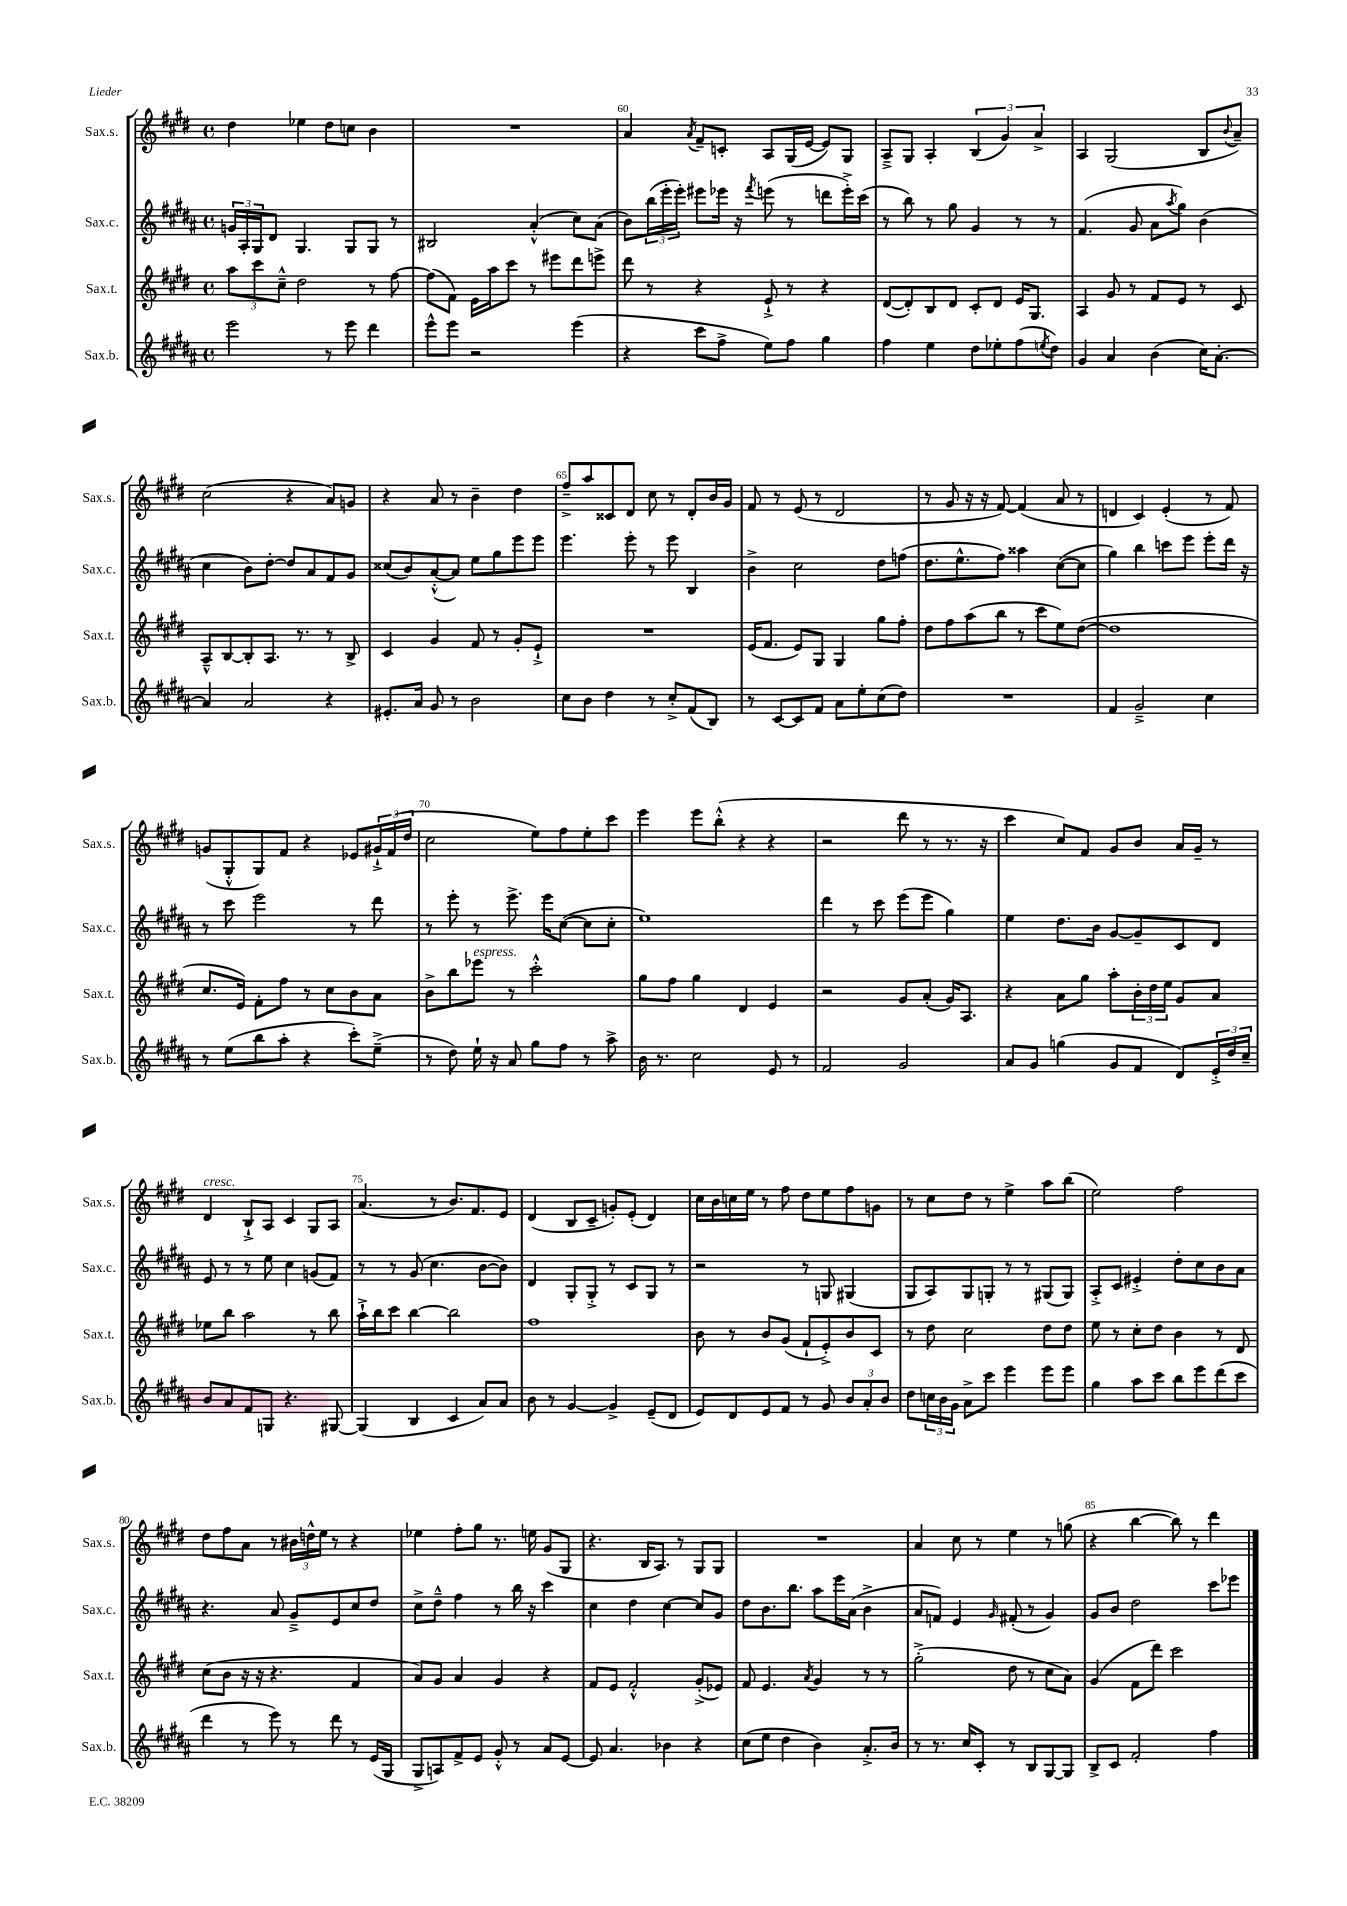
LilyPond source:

<<
\new StaffGroup <<
\new Staff = "s0" \with { instrumentName = "Sax.s." shortInstrumentName = "Sax.s." } {
    \clef treble \key e \major \defaultTimeSignature \time 4/4
    dis''4 ees''4 dis''8 c''8 b'4 |
    R1 |
    a'4 \acciaccatura { a'8 } fis'8-- c'8-. a8 gis16( e'16~ e'8) gis8 |
    a8---> gis8 a4-. \tuplet 3/2 { b4( gis'4) a'4-> } |
    a4 gis2( b8 \appoggiatura { b'8 } a'8--) |
    cis''2( r4 a'8) g'8 |
    r4 a'8 r8 b'4-- dis''4 |
    fis''8---> a''8 cisis'8 dis'8 cis''8 r8 dis'8-. b'16 gis'16 |
    fis'8 r8 e'8( r8 dis'2 |
    r8 gis'8 r16 r16 fis'8~) fis'4( a'8 r8 |
    d'4 cis'4) e'4-.( r8 fis'8) |
    g'8( gis8-.-^ gis8) fis'8 r4 ees'8 \tuplet 3/2 { gis'16-!-> fis'16( dis''16 } |
    cis''2 e''8) fis''8 e''8-. cis'''8 |
    e'''4 e'''8 b''8-.-^( r4 r4 |
    r2 dis'''8 r8 r8. r16 |
    cis'''4 cis''8) fis'8 gis'8 b'8 a'16 gis'16-- r8 |
    dis'4^\markup { \italic "cresc." } b8-!-> a8 cis'4 gis8 a8 |
    a'4.( r8 b'8.) fis'8. e'8 |
    dis'4( b8 cis'8-- g'8-.) e'8-.( dis'4) |
    cis''16 b'16 c''16 e''16 r8 fis''8 dis''8 e''8 fis''8 g'8 |
    r8 cis''8 dis''8 r8 e''4-> a''8 b''8( |
    e''2) fis''2 |
    dis''8 fis''8 a'8 r8 \tuplet 3/2 { bis'16 d''16-^ e''16 } r8 r4 |
    ees''4 fis''8-. gis''8 r8. e''16 gis'8( gis8 |
    r4. b16 a8.) r8 gis8 gis8 |
    R1 |
    a'4 cis''8 r8 e''4 r8 g''8( |
    r4 b''4~ b''8) r8 dis'''4 \bar "|." |
}
\new Staff = "s1" \with { instrumentName = "Sax.c." shortInstrumentName = "Sax.c." } {
    \clef treble \key b \major \defaultTimeSignature \time 4/4
    \tuplet 3/2 { g'16 ais16-. gis16 } dis'8 gis4. gis8 gis8 r8 |
    bis2 ais'4-.-^( cis''8) ais'8( |
    b'8) \tuplet 3/2 { b''16( e'''16-. e'''16-.) } eis'''8 ees'''16 r16 \acciaccatura { fis'''8 } e'''8( r8 d'''8 e'''16-.->) cis'''16( |
    r8 b''8) r8 gis''8 gis'4 r8 r8 |
    fis'4.( gis'8 ais'8 \acciaccatura { ais''8 } gis''8) b'4( |
    cis''4 b'8) dis''8~-. dis''8 ais'8 fis'8 gis'8 |
    cisis''8( b'8) ais'8~-.-^( ais'8) e''8 gis''8 e'''8 e'''8 |
    e'''4. e'''8-. r8 e'''8 b4 |
    b'4-> cis''2 dis''8 f''8( |
    dis''8. e''8.-^ fis''8) aisis''4 cis''8~( cis''8 |
    gis''4) b''4 c'''8 e'''8 e'''8-. dis'''16 r16 |
    r8 cis'''8 e'''2 r8 dis'''8 |
    r8 e'''8-. r8 e'''8.-> e'''16 cis''8~( cis''8 cis''8-. |
    e''1) |
    dis'''4 r8 cis'''8 e'''8( e'''8 gis''4) |
    e''4 dis''8. b'16 gis'8~ gis'8-- cis'8 dis'8 |
    e'8 r8 r8 e''8 cis''4 g'8( fis'8) |
    r8 r8 gis'8( cis''4. b'8~ b'8) |
    dis'4 gis8-. gis8-.-> r8 cis'8 gis8 r8 |
    r2 r8 g8 gis4( |
    gis8 ais8) gis8 g8-. r8 r8 gis8( gis8) |
    ais8-.-> cis'8 eis'4-.-> dis''8-. cis''8 b'8 ais'8 |
    r4. ais'8 gis'8---> e'8 cis''8 dis''8 |
    cis''8-> dis''8---^ fis''4 r8 b''16 r16 cis'''4 |
    cis''4 dis''4 cis''4~ cis''8 gis'8 |
    dis''8 b'8. b''8. ais''8 e'''16 ais'16( b'4-> |
    ais'8 f'8) e'4 \grace { gis'16 } fis'8-.( r8 gis'4) |
    gis'8 b'8 dis''2 cis'''8 ees'''8 \bar "|." |
}
\new Staff = "s2" \with { instrumentName = "Sax.t." shortInstrumentName = "Sax.t." } {
    \clef treble \key e \major \defaultTimeSignature \time 4/4
    \tuplet 3/2 { a''8 cis'''8 cis''8---^ } dis''2 r8 fis''8~ |
    fis''8( fis'8) e'16 a''16 cis'''8 r8 eis'''8 dis'''8 e'''8-> |
    dis'''8 r8 r4 e'8-!-> r8 r4 |
    dis'8~( dis'8-.) b8 dis'8 cis'8-. dis'8 e'16 gis8. |
    a4 gis'8 r8 fis'8 e'8 r8 cis'8 |
    a8---^ b8~ b8-. a8. r8. r8 b8-> |
    cis'4 gis'4 fis'8 r8 gis'8-. e'8-!-> |
    R1 |
    e'16( fis'8. e'8) gis8 gis4 gis''8 fis''8-. |
    dis''8 fis''8 a''8( b''8 r8 cis'''8 e''8) dis''8~( |
    dis''1 |
    cis''8. e'16) fis'8-. fis''8 r8 cis''8 b'8 a'8 |
    b'8-> b''8 ees'''8^\markup { \italic "espress." } r8 cis'''2-.-^ |
    gis''8 fis''8 gis''4 dis'4 e'4 |
    r2 gis'8 a'8-.( gis'16) a8. |
    r4 a'8 gis''8 a''8-. \tuplet 3/2 { b'16-. dis''16 e''16 } gis'8 a'8 |
    ees''8 b''8 a''2 r8 b''8 |
    a''16-!-> b''16 cis'''8 b''4~ b''2 |
    fis''1 |
    b'8 r8 b'8 gis'8( fis'8-! e'8-.->) b'8 cis'8 |
    r8 dis''8 cis''2 dis''8 dis''8 |
    e''8 r8 cis''8-. dis''8 b'4 r8 dis'8 |
    cis''8( b'8 r16 r16 r4. fis'4 |
    a'8) gis'8 a'4 gis'4 r4 |
    fis'8 e'8 fis'2-.-^ gis'8-.->( ees'8) |
    fis'8 e'4. \acciaccatura { a'8 } gis'4 r8 r8 |
    gis''2-.->( dis''8 r8 cis''8 a'8) |
    gis'4( fis'8 dis'''8) cis'''2 \bar "|." |
}
\new Staff = "s3" \with { instrumentName = "Sax.b." shortInstrumentName = "Sax.b." } {
    \clef treble \key b \major \defaultTimeSignature \time 4/4
    e'''2 r8 e'''8 dis'''4 |
    e'''8-^ e'''8 r2 e'''4( |
    r4 cis'''8 fis''8-> e''8) fis''8 gis''4 |
    fis''4 e''4 dis''8 ees''8-. fis''8( \acciaccatura { e''8 } dis''8) |
    gis'4 ais'4 b'4( cis''16) ais'8.~-. |
    ais'4 ais'2 r4 |
    eis'8.-. ais'16 gis'8 r8 b'2 |
    cis''8 b'8 dis''4 r8 cis''8-.-> fis'8( b8) |
    r8 cis'8~ cis'8 fis'8 ais'8 e''8-. cis''8( dis''8) |
    R1 |
    fis'4 gis'2---> cis''4 |
    r8 e''8( b''8 ais''8-. r4 cis'''8-.) e''8--->( |
    r8 dis''8) e''16-! r16 ais'8 gis''8 fis''8 r8 ais''8-> |
    b'16 r8. cis''2 e'8 r8 |
    fis'2 gis'2 |
    ais'8 gis'8 g''4( gis'8 fis'8 dis'8) \tuplet 3/2 { e'16-.-> dis''16 cis''16-- } |
    b'8 ais'8 fis'8 g8 r4. gis8~ |
    gis4( b4 cis'4 ais'8) ais'8 |
    b'8 r8 gis'4~ gis'4-> e'8--( dis'8 |
    e'8) dis'8 e'8 fis'8 r8 gis'8 \tuplet 3/2 { b'8 ais'8-. b'8 } |
    dis''8 \tuplet 3/2 { c''16 b'16 gis'16 } ais'8-> cis'''8 e'''4 e'''8 e'''8 |
    gis''4 ais''8 cis'''8 b''8 e'''8 dis'''8( cis'''8 |
    dis'''4 r8 e'''8) r8 dis'''8 r8 e'16( gis16 |
    gis8-> a8) fis'8-> e'8 gis'8-.-^ r8 ais'8 e'8~ |
    e'8 ais'4. bes'4 r4 |
    cis''8( e''8 dis''4 b'4) ais'8.-.-> b'16 |
    r8 r8. cis''16 cis'8-. r8 b8 gis8~ gis8 |
    b8-> cis'8 fis'2-. fis''4 \bar "|." |
}
>>
>>
\layout { \context { \Score currentBarNumber = #58 \override BarNumber.break-visibility = ##(#f #t #t) barNumberVisibility = #(every-nth-bar-number-visible 5) } }
